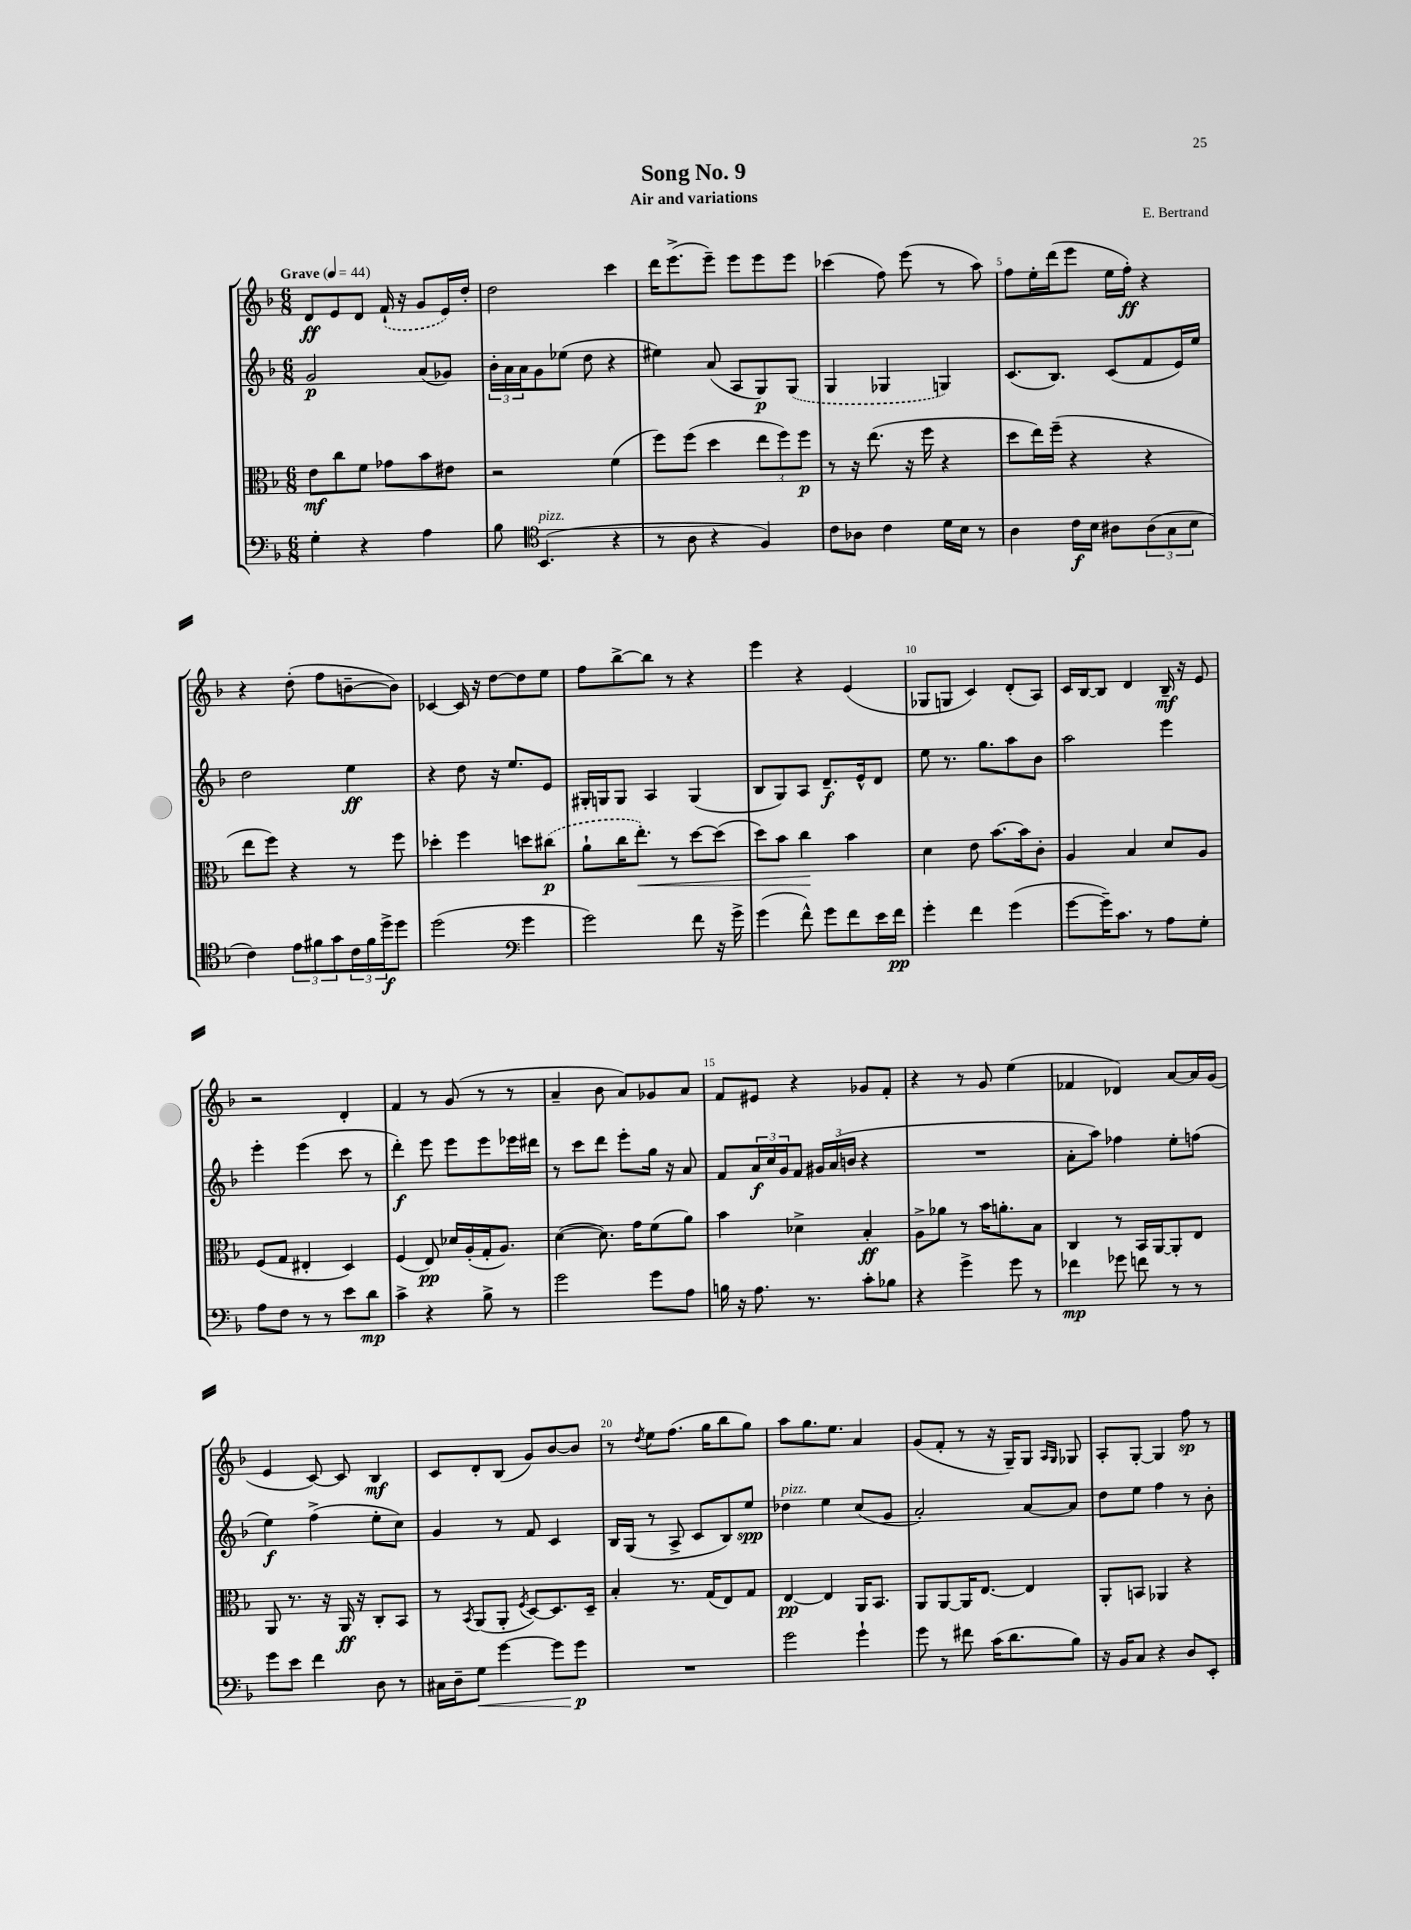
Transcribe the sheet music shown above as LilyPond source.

\header { title = "Song No. 9" composer = "E. Bertrand" subtitle = "Air and variations" }
<<
\new StaffGroup <<
\new Staff = "s0" {
    \clef treble \key f \major \numericTimeSignature \time 6/8 \tempo "Grave" 4 = 44
    d'8\ff e'8 d'8 \once \slurDashed f'16-!( r16 g'8 e'16) d''16-. |
    d''2 c'''4 |
    d'''16 e'''8.->( e'''8--) e'''8 e'''8 e'''8 |
    ces'''4( f''8) e'''8( r8 a''8) |
    f''8 e''16-. d'''16( e'''8 e''16 f''16-.\ff) r4 |
    r4 d''8-.( f''8 b'8~-- b'8) |
    ces'4~ ces'16 r16 d''8~ d''8 e''8 |
    f''8 bes''8~-> bes''8 r8 r4 |
    e'''4 r4 e'4( |
    ges8 g8 c'4) d'8-.( a8) |
    c'16 bes16~ bes8 d'4 bes16--\mf r16 e'8 |
    r2 d'4-. |
    f'4 r8 g'8( r8 r8 |
    a'4-- bes'8 a'8) ges'8 a'8 |
    f'8 eis'8 r4 ges'8 f'8-. |
    r4 r8 g'8 e''4( |
    fes'4 des'4) a'8~ a'16 g'16( |
    e'4 c'8~) c'8 bes4\mf |
    c'8 d'8-. bes8( g'8) bes'8~ bes'8 |
    r8 \acciaccatura { d''8 } e''8 f''8.( g''16 bes''8 g''8) |
    a''8 g''8. e''8. a'4 |
    g'8( f'8-. r8 r16 g16--) g8 \grace { a16 g16 } ges8 |
    a8-. g8~-. g4 f''8\sp r8 \bar "|." |
}
\new Staff = "s1" {
    \clef treble \key f \major \numericTimeSignature \time 6/8
    g'2\p a'8( ges'8) |
    \tuplet 3/2 { bes'16-. a'16 a'16 } g'8 ees''8( d''8 r4 |
    eis''4) a'8( a8 g8\p) \once \slurDashed g8( |
    g4 ges4 g4) |
    c'8.( bes8.) c'8( f'8 e'16) e''16 |
    d''2 e''4\ff |
    r4 d''8 r16 e''8. e'8 |
    gis16-. g16 g8 a4 g4( |
    bes8 g8) a8 d'8.--\f e'16-^ d'8 |
    e''8 r8. g''8. a''8 bes'8 |
    a''2 e'''4 |
    e'''4-. e'''4( c'''8 r8 |
    d'''4-.\f) e'''8 e'''8 e'''8 ees'''16 dis'''16 |
    r8 c'''8 d'''8 e'''8-. g''16 r16 a'8 |
    f'8 \tuplet 3/2 { a'16\f c''16 g'16 } f'8 \tuplet 3/2 { gis'16 a'16( b'16 } r4 |
    R2. |
    a'8-. a''8) fes''4 e''8-. f''8( |
    e''4\f) f''4->( e''8-. c''8) |
    g'4 r8 f'8 c'4 |
    bes16 g16( r8 a8-> c'8 bes8) e''8\spp |
    des''4^\markup { \italic "pizz." } e''4 c''8( g'8 |
    a'2-.) a'8~ a'8 |
    d''8 e''8 f''4 r8 bes'8-. \bar "|." |
}
\new Staff = "s2" {
    \clef alto \key f \major \numericTimeSignature \time 6/8
    e'8\mf c''8 f'8 ges'8 bes'8 eis'8 |
    r2 f'4( |
    f''8) f''8( d''4 \tuplet 3/2 { e''8 f''8) f''8\p } |
    r8 r16 e''8.( r16 f''16 r4 |
    d''8 e''16) f''16--( r4 r4 |
    e''8 f''8) r4 r8 f''8 |
    des''4-. f''4 d''8 \once \slurDashed cis''8\p( |
    a'8-! c''16 e''8.-.\<) r8 d''8~ d''8( |
    d''8) bes'8 c''4\! bes'4 |
    d'4 e'8 bes'8.~ bes'16 c'8-. |
    a4 bes4 d'8 a8 |
    f8( g8 eis4-. d4) |
    f4( e8\pp) des'16 a16-.( g16-. a8.) |
    d'4~( d'8.) g'16 f'8( a'8) |
    bes'4 des'4-> bes4-.\ff |
    a8-> aes'8 r8 bes'16 a'8.-. bes8 |
    c4 r8 bes,16 a,16~ a,8-. e8 |
    a,8 r8. r16 a,16\ff r16 c8-. bes,8 |
    r8 \acciaccatura { bes,8 } a,8( a,8-. \acciaccatura { f8 } d8~) d8. d16-- |
    bes4-. r8. g16( e8) g8 |
    e4~\pp e4 a,16 bes,8. |
    a,8 a,8~ a,16 e8.~ e4 |
    a,8-. b,8 aes,4 r4 \bar "|." |
}
\new Staff = "s3" {
    \clef bass \key f \major \numericTimeSignature \time 6/8
    g4-. r4 a4 |
    bes8 \clef tenor bes,4.^\markup { \italic "pizz." }( r4 |
    r8 a8 r4 f4) |
    c'8 aes8 c'4 d'16 bes16 r8 |
    a4 c'16\f bes16 ais8 \tuplet 3/2 { ais8( g8 bes8 } |
    c'4) \tuplet 3/2 { e'8 fis'8 g'8 } \tuplet 3/2 { c'16 fis'16 d''16->\f } d''8 |
    d''2( \clef bass g'4 |
    g'2) f'8 r16 g'16-> |
    g'4( f'8-^) g'8 f'8 e'16 f'16\pp |
    g'4-. f'4 g'4( |
    g'8~ g'16--) c'8. r8 a8 g8-. |
    a8 f8 r8 r8 e'8 d'8\mp |
    c'4-> r4 bes8-> r8 |
    g'2 g'8 a8 |
    b16 r16 a8. r8. c'8-. bes8 |
    r4 g'4-> g'8 r8 |
    fes'4\mp ges'8 f'8 r8 r8 |
    g'8 e'8 f'4 d8 r8 |
    cis16 d16-- g8\< g'4~ g'8 g'8\p\! |
    R2. |
    g'2 g'4-! |
    g'8 r8 fis'8 c'16( d'8. bes8) |
    r16 bes,16 c8 r4 d8 e,8-. \bar "|." |
}
>>
>>
\layout { \context { \Score \override BarNumber.break-visibility = ##(#f #t #t) barNumberVisibility = #(every-nth-bar-number-visible 5) } }
